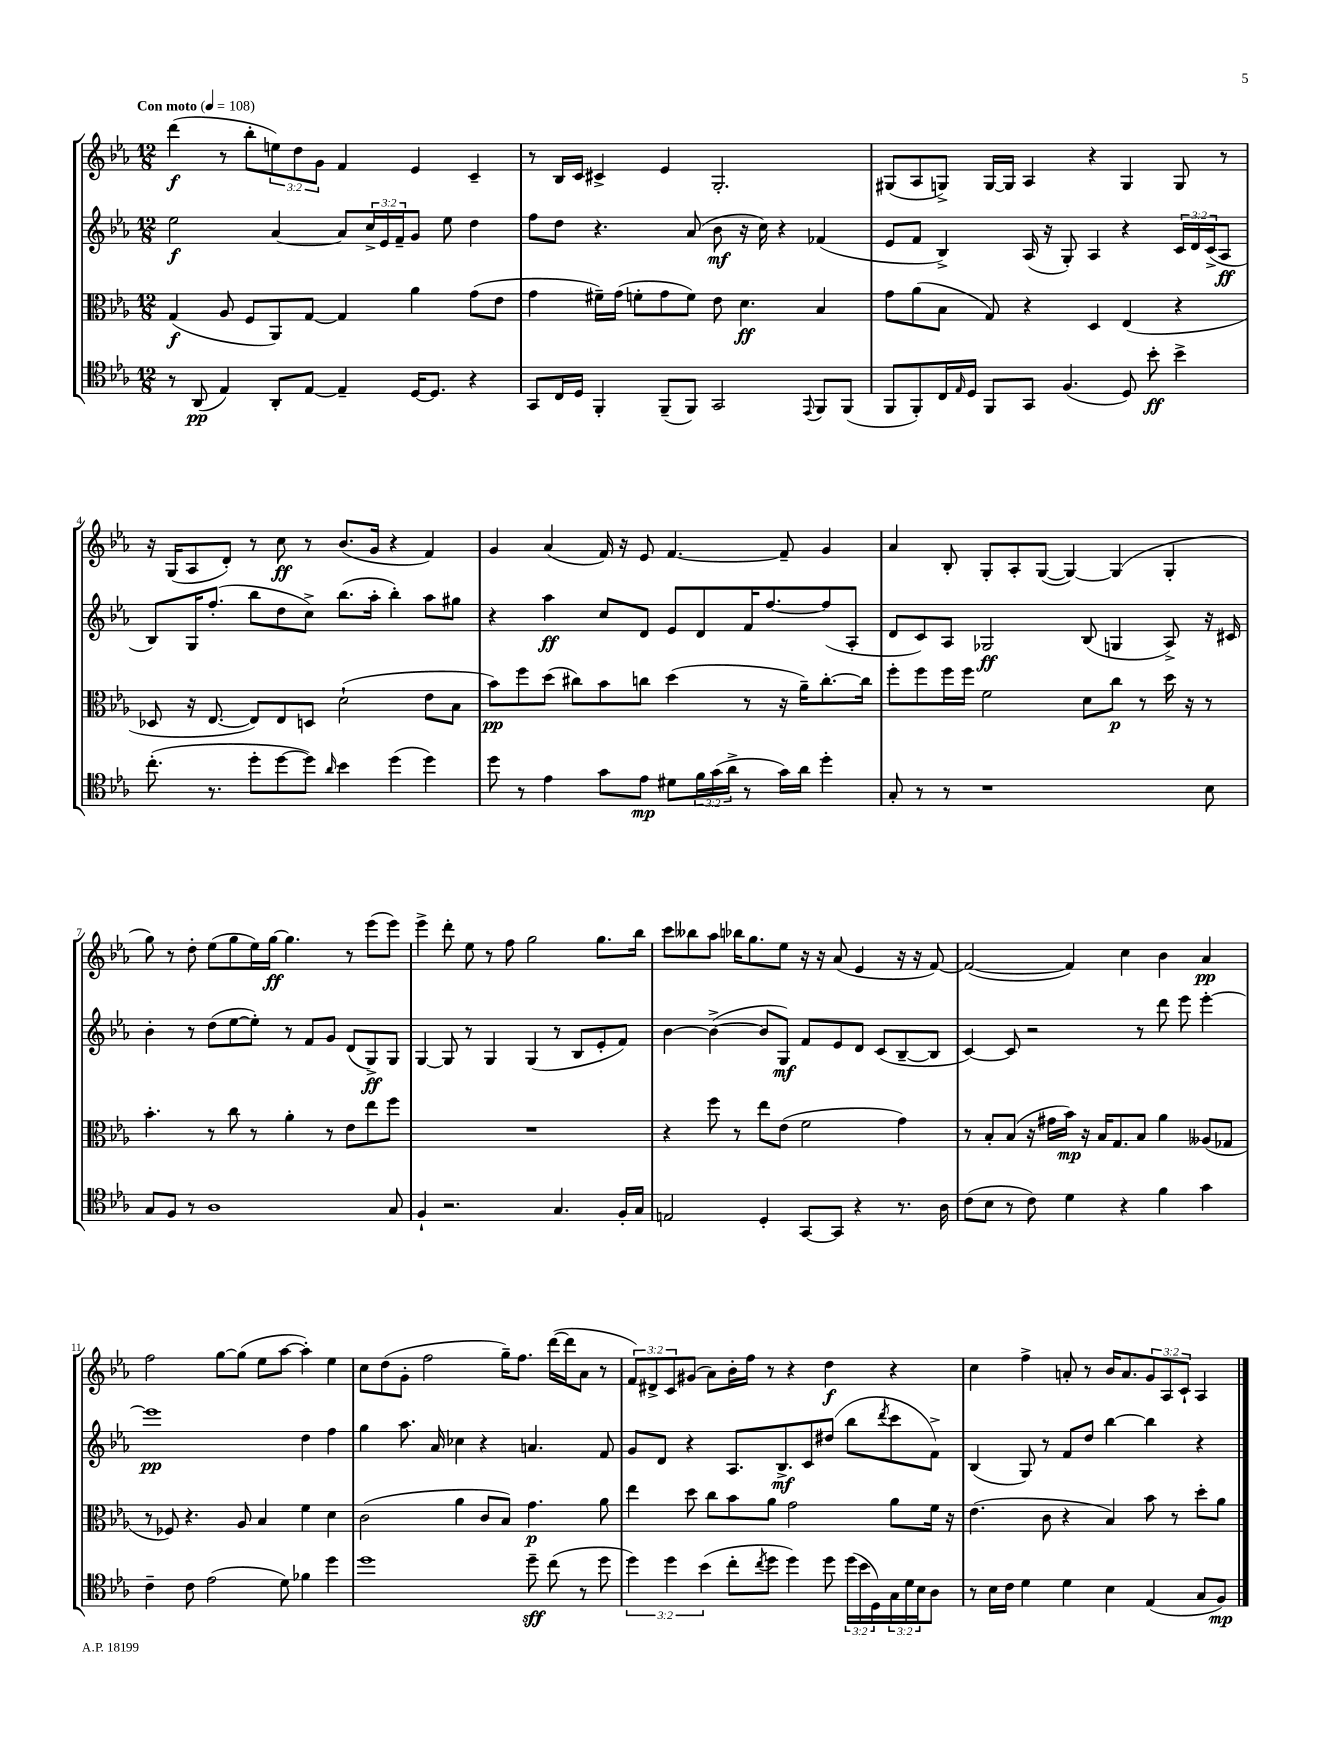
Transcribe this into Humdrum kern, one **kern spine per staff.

**kern	**kern	**kern	**kern
*staff4	*staff3	*staff2	*staff1
*clefC4	*clefC3	*clefG2	*clefG2
*k[b-e-a-]	*k[b-e-a-]	*k[b-e-a-]	*k[b-e-a-]
*M12/8	*M12/8	*M12/8	*M12/8
*MM108	*MM108	*MM108	*MM108
8r	(4G	2ee-	(4ddd
(8AA-	.	.	.
4E-)	8A-	.	8r
.	8F	.	8bb-'
8AA-'	8AA-)	[4a-	12ee)
.	.	.	12dd
[8E-	[8G	.	.
.	.	.	12g
4E-~]	4G]	8a-]	4f
.	.	24cc^	.
.	.	24e-	.
.	.	24f~	.
[16D	4a-	8g	4e-
8.D]	.	.	.
.	.	8ee-	.
4r	(8g	4dd	4c~
.	8e-	.	.
=	=	=	=
8GG	4g	8ff	8r
16C	.	8dd	16B-
16D	.	.	16c
4FF'	16f#~)	4.r	4c#^
.	(16g	.	.
.	8f'	.	.
(8FF~	8g	.	4e-
8FF)	8f)	(8a-	.
2GG	8e-	8b-	2.G'
.	4.d	16r	.
.	.	16cc)	.
.	.	4r	.
8qqEE-	.	.	.
8FF	4B-	(4f-	.
(8FF	.	.	.
=	=	=	=
8FF	8g	8e-	(8G#
8FF')	(8a-	8f	8A-
16C	8B-	4B-^)	8G^)
16qqE-	.	.	.
16D	.	.	.
8FF	8G)	.	[16G
.	.	.	16G]
8GG	4r	(16A-	4A-
.	.	16r	.
(4.F	.	8G')	.
.	4D	4A-	4r
8D)	(4E-	4r	4G
8b-'	.	.	.
4b-^	4r	24c	8G
.	.	24d	.
.	.	(24c^	.
.	.	8A-	8r
=	=	=	=
(8.cc'	8D-	8B-)	16r
.	.	.	(16G
.	16r	16G	8A-
8.r	[8.E-	(8.ff'	.
.	.	.	8d')
8dd'	8E-])	8bb-	8r
[8dd	8E-	8dd	8cc
8dd])	8D	8cc^)	8r
16qqa-	.	.	.
4b-	(2d`	(8.bb-	(8.b-
.	.	16aa-'	16g
(4dd	.	4bb-')	4r
4dd)	8e-	8aa-	4f)
.	8B-	8gg#	.
=	=	=	=
8dd	8b-)	4r	4g
8r	8ff	.	.
4e-	(8dd	4aa-	(4a-
.	8cc#)	.	.
8g	8b-	8cc	16f)
.	.	.	16r
8e-	8cc	8d	8e-
8d#	(4dd	8e-	[4.f
24f	.	8d	.
(24g	.	.	.
24a-^	.	.	.
8r	8r	16f	.
.	.	[8.ff	.
16g)	16r	.	8f~]
16a-	16a-~)	.	.
4dd'	[8.cc'	(8ff]	4g
.	.	8A-'	.
.	16cc]	.	.
=	=	=	=
8G'	8ff'	8d	4a-
8r	8ff	8c)	.
8r	16ff	8A-	8B-'
.	16ff	.	.
1r	2f	2G-	8G'
.	.	.	8A-'
.	.	.	([8G
.	.	.	4G_)
.	8d	(8B-	.
.	8cc	4G	(4G]
.	8r	.	.
.	16dd	8A-^)	4G'
.	16r	.	.
8B-	8r	16r	.
.	.	16c#	.
=	=	=	=
8G	4.b-'	4b-'	8gg)
8F	.	.	8r
8r	.	8r	8dd'
1A-	8r	(8dd	(8ee-
.	8cc	[8ee-	8gg
.	8r	8ee-'])	16ee-)
.	.	.	[16gg
.	4a-'	8r	4.gg]
.	.	8f	.
.	8r	8g	.
.	8e-	(8d	8r
.	8ee-	8G^)	(8eee-
8G	8ff	8G	8eee-)
=	=	=	=
4F`	1.r	[4G	4eee-^
2.r	.	8G]	8ddd'
.	.	8r	8ee-
.	.	4G	8r
.	.	.	8ff
.	.	(4G	2gg
4.G	.	8r	.
.	.	8B-	.
.	.	8e-'	8.gg
16F'	.	8f)	.
16G	.	.	16bb-
=	=	=	=
2E	4r	[4b-	8ccc
.	.	.	8bb--
.	8ff	(4b-^_	8aa-
.	8r	.	16bb-
.	.	.	8.gg
4D'	8ee-	8b-]	.
.	(8e-	8G)	8ee-
[8GG	2f	8f	16r
.	.	.	16r
8GG]	.	8e-	(8a-
4r	.	8d	4e-
.	.	(8c	.
8.r	4g)	[8B-~	16r
.	.	.	16r
.	.	8B-]	[8f)
16A-	.	.	.
=	=	=	=
(8c	8r	[4c)	(2f_
8B-	8B-'	.	.
8r	(8B-	8c]	.
8c)	16r	2r	.
.	16g#	.	.
4d	16b-)	.	4f])
.	16r	.	.
.	16B-	.	.
.	8.G	.	.
4r	.	.	4cc
.	8B-	8r	.
4f	4a-	8ddd	4b-
.	.	8eee-	.
4g	(8A--	[4eee-'	4a-
.	8G-	.	.
=	=	=	=
4c~	8r	1eee-]	2ff
.	8F-)	.	.
8c	4.r	.	.
(2e-	.	.	.
.	.	.	[8gg
.	8A-	.	(8gg]
.	4B-	.	8ee-
8d)	.	.	[8aa-
4f-	4f	4dd	4aa-'])
4dd	4d	4ff	4ee-
=	=	=	=
1dd	(2c	4gg	8cc
.	.	.	(8dd
.	.	8.aa-	8g'
.	.	.	2ff
.	.	16a-	.
.	4a-	4cc-	.
.	8c	4r	.
.	8B-)	.	16gg~)
.	.	.	8.ff
8dd~	4.g	4.a	.
(8cc	.	.	([16ddd
.	.	.	16ddd]
8r	.	.	8a-
8dd	8a-	8f	8r
=	=	=	=
6dd)	4ee-	8g	12f)
.	.	.	12d#^
.	.	8d	.
6dd	.	.	12c
.	8dd	4r	(8g#
(6b-	.	.	.
.	8cc	.	8a-)
8cc'	8b-	8.A-	16b-'
.	.	.	16ff
8qcc	.	.	.
8dd	8a-	.	8r
.	.	8.B-^	.
4dd)	2g	.	4r
.	.	8c	.
8dd	.	(8dd#	4dd
(24dd	.	8bb-	.
24b-	.	.	.
24D)	.	.	.
.	.	8qddd	.
24G	8a-	8ccc	4r
24d	.	.	.
24B-	.	.	.
8A-	16f	8f^)	.
.	16r	.	.
=	=	=	=
8r	(4.e-	(4B-	4cc
16B-	.	.	.
16c	.	.	.
4d	.	8G)	4ff^
.	8c	8r	.
4d	4r	8f	8a'
.	.	8dd	8r
4B-	4B-)	[4bb-	16b-
.	.	.	8.a
(4E-	8b-	4bb-]	12g
.	.	.	12A-
.	8r	.	.
.	.	.	12c`
8G	8dd'	4r	4A-
8F)	8a-	.	.
==	==	==	==
*-	*-	*-	*-
